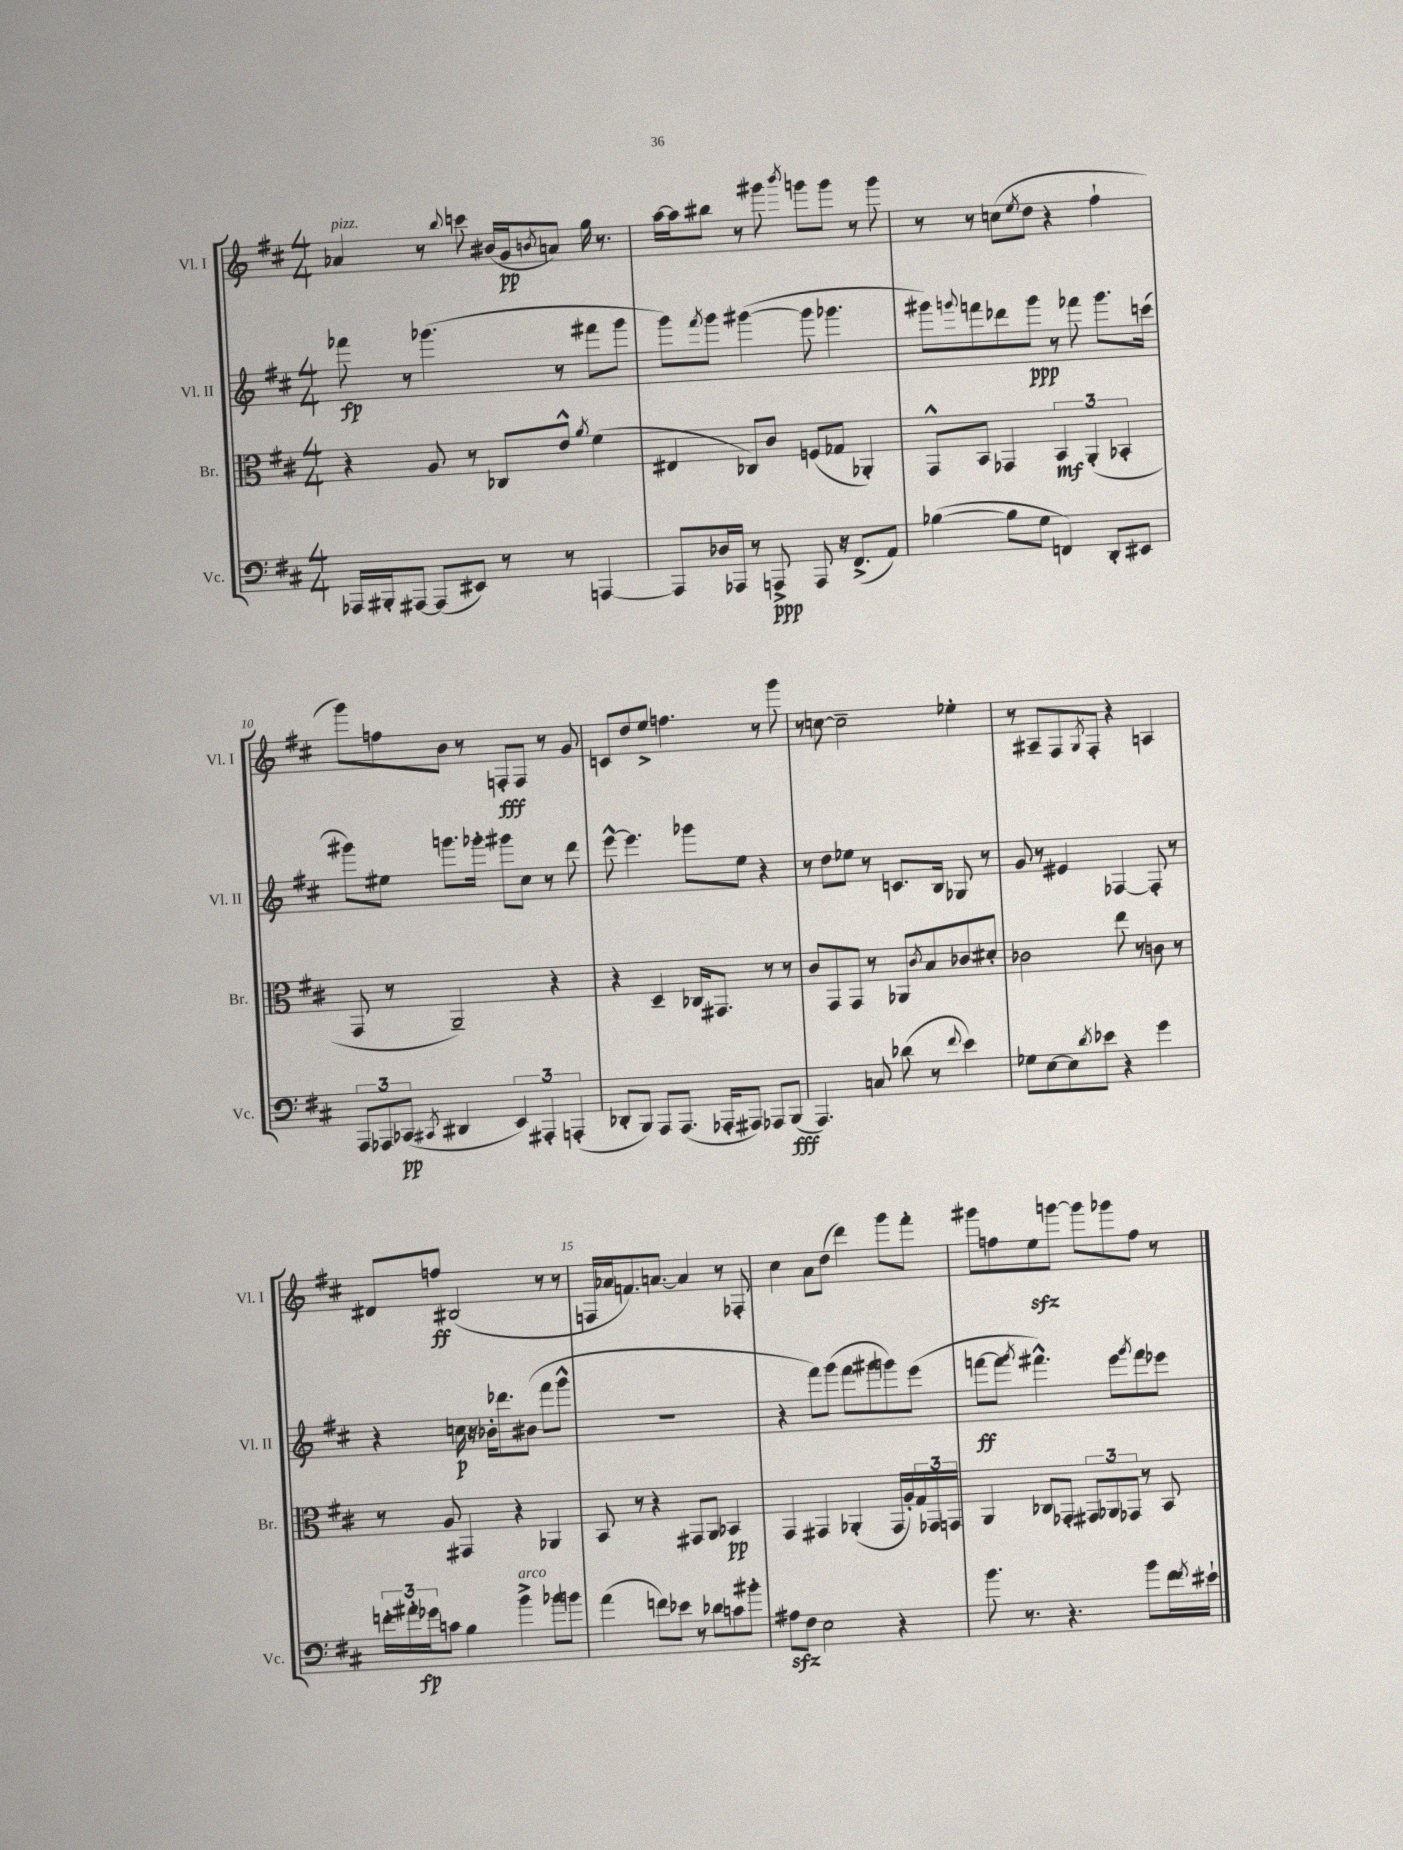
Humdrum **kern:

**kern	**dynam	**kern	**dynam	**kern	**dynam	**kern	**dynam
*part4	*part4	*part3	*part3	*part2	*part2	*part1	*part1
*staff4	*staff4	*staff3	*staff3	*staff2	*staff2	*staff1	*staff1
*I"Vc.	*	*I"Br.	*	*I"Vl. II	*	*I"Vl. I	*
*I'Vc.	*	*I'Br.	*	*I'Vl. II	*	*I'Vl. I	*
*clefF4	*	*clefC3	*	*clefG2	*	*clefG2	*
*k[f#c#]	*	*k[f#c#]	*	*k[f#c#]	*	*k[f#c#]	*
*M4/4	*	*M4/4	*	*M4/4	*	*M4/4	*
=7	=7	=7	=7	=7	=7	=7	=7
!	!	!	!	!	!	!LO:TX:a:i:t=pizz.	!
16AAA-X/LL	.	4r	.	8fff-X\	fp	4a-X/	.
16BBB#X'/J	.	.	.	.	.	.	.
[8AAA#X/J	.	.	.	8r	.	.	.
(8AAA#/L]	.	8A/	.	(4.ggg-X\	.	8r	.
.	.	.	.	.	.	8qqbb/	.
8EE#X/J)	.	8r	.	.	.	8cccn\	.
8r	.	8C-X/L	.	.	.	(16b#X/LL	.
.	.	.	.	.	.	16g/J	pp
.	.	.	.	.	.	8qbn/	.
8r	.	8e^^/J	.	8r	.	8an/J)	.
.	.	8qa/	.	.	.	.	.
[4AAAn/	.	(4f#\	.	8fff#X\L	.	16gg\	.
.	.	.	.	.	.	8.r	.
.	.	.	.	8ggg-\J	.	.	.
=8	=8	=8	=8	=8	=8	=8	=8
8AAA/L]	.	4E#X/	.	8ggg\L)	.	[16aa\LL	.
.	.	.	.	.	.	16aa\J]	.
.	.	.	.	8qfff#/	.	.	.
16D-X/L	.	.	.	8ggg\J	.	8bb#X\J	.
16AAA-X/JJ	.	.	.	.	.	.	.
8r	.	8C-X/L)	.	([4ggg#X\	.	8r	.
8AAAn^/	ppp	8c#/J	.	.	.	8ggg#X\	.
.	.	.	.	.	.	8qbbb/	.
8AAA/	.	(8Fn/L	.	8ggg#\]	.	8gggn\L	.
16r	.	8G-X/J	.	4.ggg-X\	.	8ggg\J	.
(8.FF#^/L	.	.	.	.	.	.	.
.	.	4AA-X'/)	.	.	.	8r	.
8AA/J)	.	.	.	.	.	8ggg\	.
=9	=9	=9	=9	=9	=9	=9	=9
([4B-X\	.	8GG^^/L	.	8ggg#X\L)	.	8r	.
.	.	.	.	8qqgggn/	.	.	.
.	.	8BB/J	.	8fffn\	.	8r	.
8B-\L]	.	4GG-X/	.	8ddd-X\	.	(8ccn\L	.
.	.	.	.	.	.	8qee/	.
8G\J	.	.	.	8ggg\J	ppp	8dd\J	.
4FFn/)	.	6BB/	mf	8r	.	4r	.
.	.	.	.	8fff-X\	.	.	.
.	.	(6AA'/	.	.	.	.	.
8DD'/L	.	.	.	8.ggg\L	.	4ff#`\	.
.	.	6BB-X'/	.	.	.	.	.
8EE#X/J	.	.	.	.	.	.	.
.	.	.	.	(16cccn\Jk	.	.	.
!!LO:LB:g=z
=10	=10	=10	=10	=10	=10	=10	=10
12AAA/L	.	8GG/	.	8ggg#X\L)	.	8ggg\L)	.
12AAA-X/	.	.	.	.	.	.	.
.	.	8r	.	8ee#X\J	.	8ffn\	.
(12CC-X/J	pp	.	.	.	.	.	.
8qCC#X/	.	.	.	.	.	.	.
4DD#X/	.	2AA~/)	.	8.gggn\L	.	8b\J	.
.	.	.	.	.	.	8r	.
.	.	.	.	16ggg-X'\Jk	.	.	.
6EE/)	.	.	.	8ggg#X\L	.	8Fn'/L	fff
.	.	.	.	8cc#\J	.	8F/J	.
6AAA#X'/	.	.	.	.	.	.	.
.	.	4r	.	8r	.	8r	.
(6AAAn'/	.	.	.	.	.	.	.
.	.	.	.	8ddd\	.	8g/	.
=11	=11	=11	=11	=11	=11	=11	=11
8DD-X'/L	.	4r	.	[8eee^^\	.	8cn/L	.
8BBB/J)	.	.	.	4.eee\]	.	8dd/	.
8AAA/L	.	4D~/	.	.	.	8ee^/J	.
(8.AAA/J	.	.	.	.	.	4.ffn\	.
.	.	16C-X/KL	.	8ggg-X\L	.	.	.
16AAA-X'/KL	.	8.GG#X/J	.	.	.	.	.
8AAA#X/J)	.	.	.	8ee\J	.	.	.
8AAA-X/L	.	8r	.	4r	.	8r	.
(8BBB/J	fff	8r	.	.	.	8ggg\	.
=12	=12	=12	=12	=12	=12	=12	=12
4.AAA/)	.	8c#/L	.	8r	.	8r	.
.	.	8GG/	.	8dd\L	.	[8ccn\	.
.	.	8GG/J	.	8ee-X\J	.	2cc~\]	.
8Cn/	.	8r	.	8r	.	.	.
(8d-X\	.	8AA-X/L	.	8.cn/L	.	.	.
.	.	8qc#/	.	.	.	.	.
8r	.	8B/	.	.	.	.	.
.	.	.	.	16B/Jk	.	.	.
8qqf#/	.	.	.	.	.	.	.
4e\)	.	8c-X/	.	8G-X/	.	4ee-X'\	.
.	.	8d#X'/J	.	8r	.	.	.
=13	=13	=13	=13	=13	=13	=13	=13
8G-X\L	.	2c-X\	.	8g/	.	8r	.
[8E\	.	.	.	8r	.	8A#X~/L	.
8E\]	.	.	.	4e#X/	.	8F#/	.
8qd/	.	.	.	.	.	8qG/	.
8e-X\J	.	.	.	.	.	8F#'/J	.
4r	.	8ee\	.	[4F-X/	.	4r	.
.	.	8r	.	.	.	.	.
4g\	.	8cn\	.	8F-'/]	.	4An/	.
.	.	8r	.	8r	.	.	.
!!LO:LB:g=z
=14	=14	=14	=14	=14	=14	=14	=14
24fn'\LL	.	8r	.	4r	.	8d#X/L	.
24a#X'\	.	.	.	.	.	.	.
24g-X\J	fp	.	.	.	.	.	.
8cn\J	.	8A/	.	.	.	8ffn/J	ff
4B\	.	4GG#X/	.	16ccn\	p	(2B#X/	.
.	.	.	.	16r	.	.	.
.	.	.	.	16b-X'\KL	.	.	.
.	.	.	.	8.ddd-X\	.	.	.
!LO:TX:a:i:t=arco	!	!	!	!	!	!	!
4b^\	.	4r	.	.	.	.	.
.	.	.	.	(8b#X\J	.	.	.
8b-X\L	.	4AA-X/	.	8fff#\L	.	8r	.
8bn\J	.	.	.	8ggg^^\J	.	8r	.
=15	=15	=15	=15	=15	=15	=15	=15
(4a\	.	8BB/	.	1r	.	16Fn/LL	.
.	.	.	.	.	.	16a-X/J	.
.	.	8r	.	.	.	8.fn/)	.
8fn\L)	.	4r	.	.	.	.	.
.	.	.	.	.	.	[8.an/J	.
8e-X\J	.	.	.	.	.	.	.
8r	.	8GG#X/L	.	.	.	4a/]	.
8d-X\L	.	8AA/J	.	.	.	.	.
8cn\	.	4BB-X/	pp	.	.	8r	.
8b#X'\J	.	.	.	.	.	8F-X'/	.
=16	=16	=16	=16	=16	=16	=16	=16
8A#Xzz\L	.	4GG/	.	4r	.	4cc#\	.
8F#\J	.	.	.	.	.	.	.
2E\	.	4GG#X/	.	8fff#\L)	.	8a\L	.
.	.	.	.	(8ggg\J	.	(8dd\J	.
.	.	(4AA-X'/	.	8fff#\L	.	4ddd\)	.
.	.	.	.	8ggg#X\	.	.	.
4r	.	16GG#/LL	.	8gggn\)	.	8ggg\L	.
.	.	16A'/)	.	.	.	.	.
.	.	24G/	.	(8eee\J	.	8fff#'\J	.
.	.	24GG-X/	.	.	.	.	.
.	.	24GGn/JJ	.	.	.	.	.
=17	=17	=17	=17	=17	=17	=17	=17
8.b\	.	4AA/	.	[8fffn\L	ff	8ggg#X\L	.
.	.	.	.	8fff\J]	.	8ffn\	.
8.r	.	.	.	.	.	.	.
.	.	.	.	8qggg/	.	.	.
.	.	8C-X/L	.	4.fff#X^^\)	.	8eezz\	.
4.r	.	8GG-X'/J	.	.	.	[8gggn\J	.
.	.	12GG#X/L	.	.	.	8ggg\L]	.
.	.	12AA-X/	.	.	.	.	.
.	.	.	.	8eee\L	.	8ggg-X\	.
.	.	12GG-X/J	.	.	.	.	.
.	.	.	.	8qggg/	.	.	.
8b\L	.	8r	.	8fff#\	.	8ff\J	.
16f#\L	.	8BB/	.	8eee-X\J	.	8r	.
8qf#/	.	.	.	.	.	.	.
16e#X`\JJ	.	.	.	.	.	.	.
==	==	==	==	==	==	==	==
*-	*-	*-	*-	*-	*-	*-	*-
